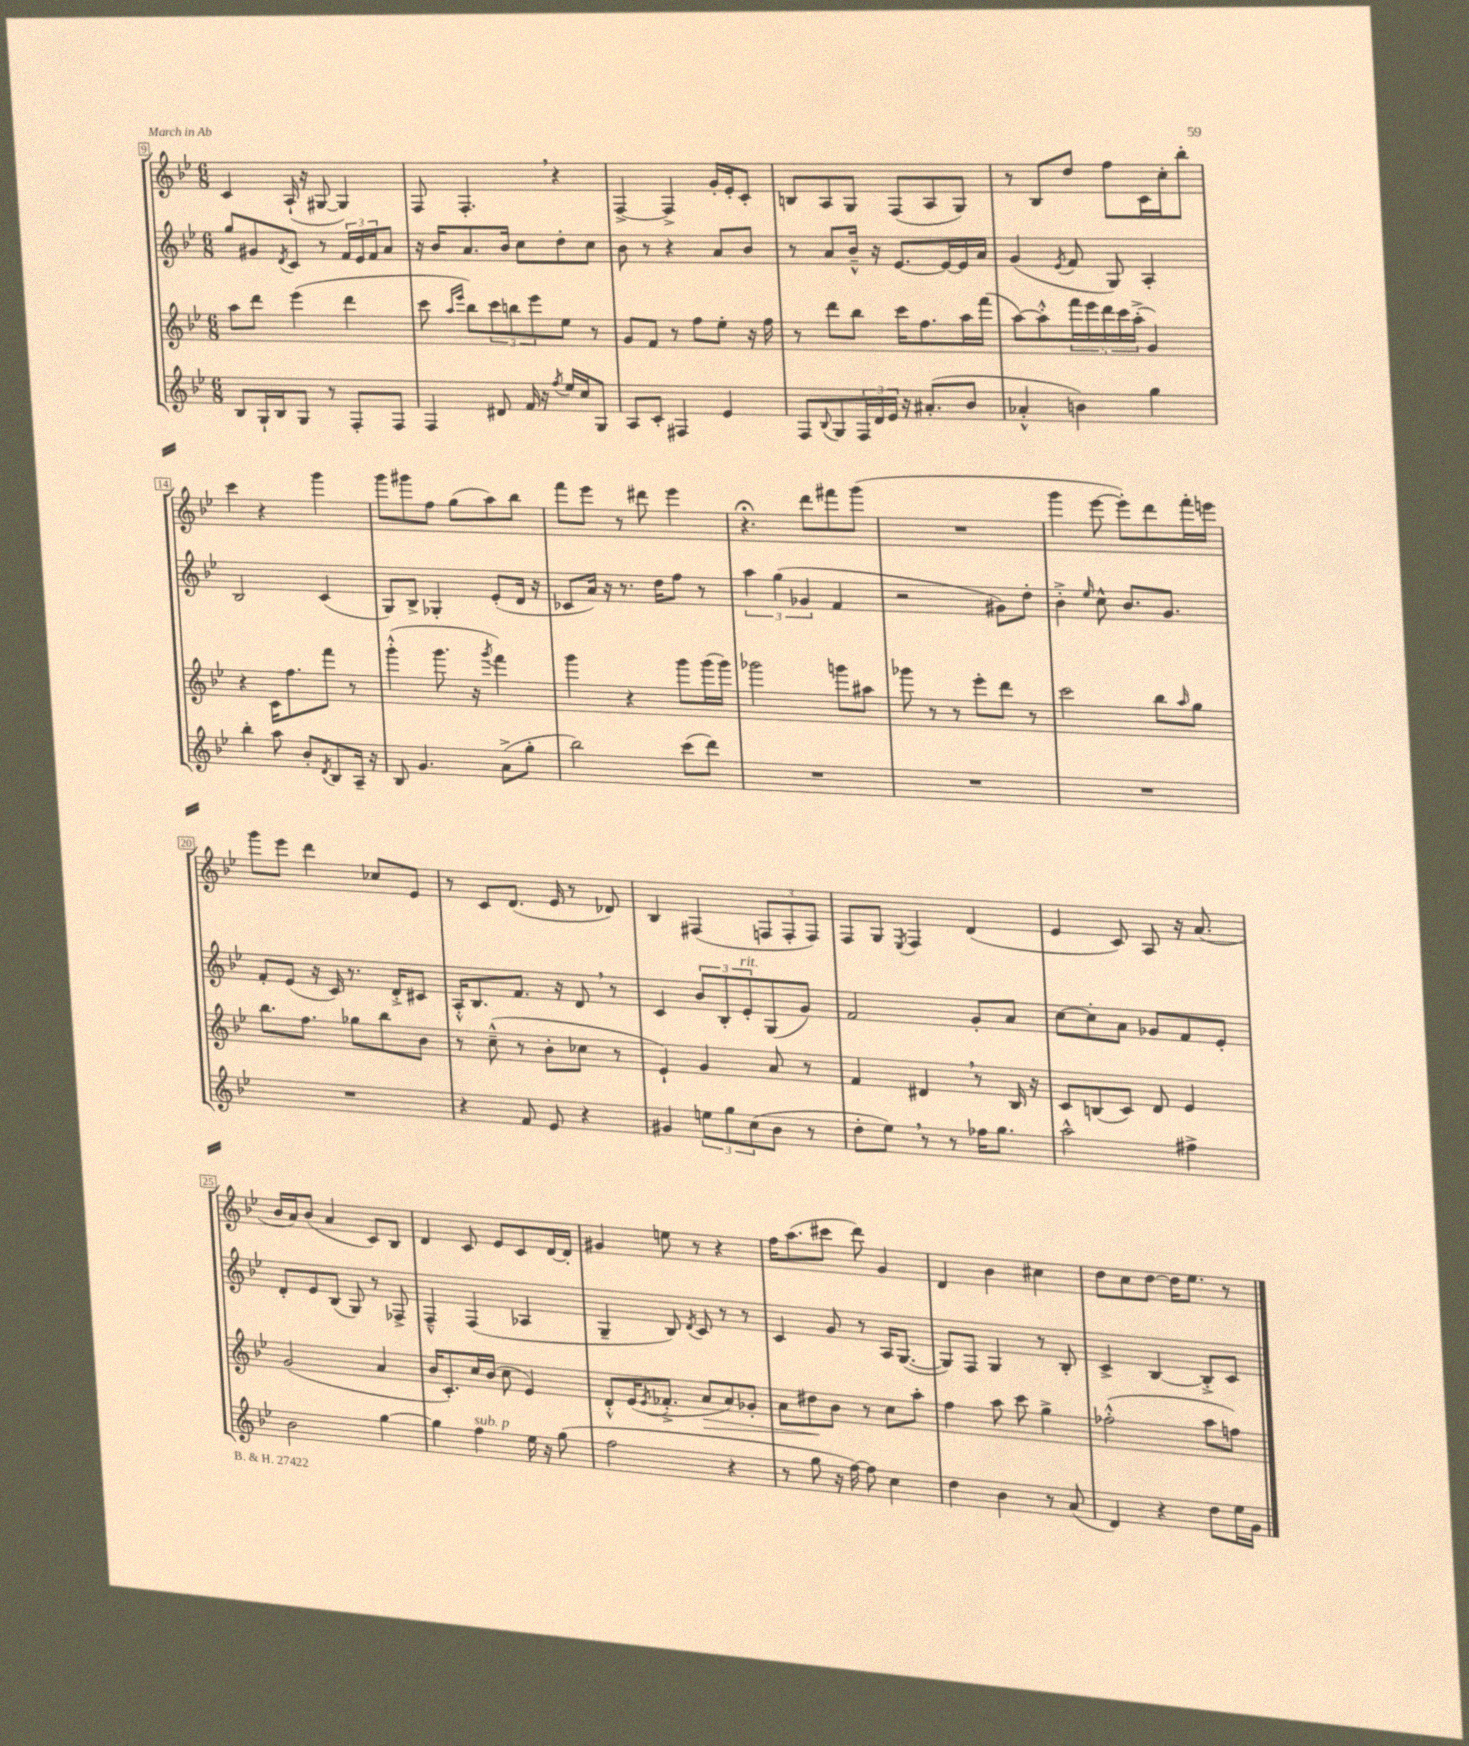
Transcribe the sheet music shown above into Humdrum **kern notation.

**kern	**kern	**kern	**kern
*staff4	*staff3	*staff2	*staff1
*clefG2	*clefG2	*clefG2	*clefG2
*k[b-e-]	*k[b-e-]	*k[b-e-]	*k[b-e-]
*M6/8	*M6/8	*M6/8	*M6/8
8B-/L	8aa\L	8gg/L	4c/
16G`/L	8ddd\J	8g#/	.
16B-/J	.	.	.
.	.	8qd/	.
8G/J	(4eee-\	8c/J	(16A`/
.	.	.	16r
8r	.	8r	[8G#/
8F'/L	4ddd\	24f/LL	4G#/])
.	.	24e-/	.
.	.	24f/J	.
8F/J	.	8a/J	.
=	=	=	=
4F/	8ccc\	16r	8F/
.	.	16b-/LK	.
.	16qqaa/LL	.	.
.	16qqeee-/JJ	.	.
.	8bb-\L)	8.a/	4.F'/
8d#/	12ccc\	.	.
.	.	16b-/Jk	.
.	12bb\	.	.
16f/	.	8cc\L	.
.	12eee-\	.	.
16r	.	.	.
8qff/	.	.	.
16ee-/LL	8ee-\J	8dd'\	4r
16cc/J	.	.	.
8G/J	8r	8cc\J	.
=	=	=	=
8A/L	8g/L	8b-\	[4F^/
8c'/J	8f/J	8r	.
4F#/	8r	4r	4F^/]
.	8ff\L	.	.
4e-/	8ee-'\J	8a/L	16g'/LL
.	.	.	16e-'/J
.	16r	8b-/J	8c'/J
.	16ff\	.	.
=	=	=	=
8F/L	8r	8r	8B/L
8qqB-/	.	.	.
8G/	8ddd\L	8a/L	8A/
24F/L	8bb-\J	16b-~^^/Jk	8G/J
24d/	.	.	.
.	.	16r	.
24e-/JJ	.	.	.
16r	16ccc\LK	[8.e-/L	(8F/L
(8.a#'/L	8.ff\	.	.
.	.	.	8A/
.	.	16e-/_L	.
8b-/J	16aa\L	16e-/]	8G/J)
.	(16fff\JJ	16a/JJ	.
=	=	=	=
4a-'^^/	[8aa\L)	(4g/	8r
.	8aa'^^\]	.	8B-/L
.	.	8qe-/	.
4b\)	20fff\L	8f/	8dd/J
.	20eee-\	.	.
.	20ddd\	.	.
.	.	8G/)	8ff\L
.	20ccc\	.	.
.	(20aa'^\JJ	.	.
4gg\	4g/)	4A'/	16c\L
.	.	.	16cc'\J
.	.	.	8bb-'\J
=	=	=	=
4bb-'\	4r	2B-/	4ccc\
8aa\	16c\LK	.	4r
.	8.ff\	.	.
8b-'/L	.	.	.
8qd/	.	.	.
8B-/	8fff\J	(4c/	4ggg\
16A~/Jk	8r	.	.
16r	.	.	.
=	=	=	=
8B-/	(4ggg'^^\	8G/L)	8ggg\L
4.g/	.	8B-^/J	8ggg#\
.	8.ggg\	4G-'/	8ff\J
.	.	.	(8gg\L
.	16r	.	.
.	8qggg/	.	.
(8a^\L	4fff\)	(8e-'/L	8aa\)
8gg'\J	.	16d/Jk	8bb-\J
.	.	16r	.
=	=	=	=
2bb-\)	4ggg\	8c-/L	8fff\L
.	.	16a/Jk)	8eee-\J
.	.	16r	.
.	4r	8.r	8r
.	.	.	8ddd#\
.	.	16dd\LK	.
(8ccc\L	8ggg\L	8ff\J	4eee-\
8ddd\J)	(16ggg\L	8r	.
.	16ggg\JJ)	.	.
=	=	=	=
2.r	2ggg-\	6aa\	4.r;
.	.	(6gg\	.
.	.	6g-/	.
.	.	.	8ddd\L
.	8ggg\L	4f/	8fff#\
.	8aa#\J	.	(8ggg\J
=	=	=	=
2.r	8ggg-\	2r	2.r
.	8r	.	.
.	8r	.	.
.	8eee-'\L	.	.
.	8ddd\J	8g#\L)	.
.	8r	8dd'\J	.
=	=	=	=
2.r	2ccc\	4b-'^\	4ggg\
.	.	16qqee-/	.
.	.	8cc^^\	[8eee-\
.	.	8.b-/L	8eee-'\]L)
.	8bb-\L	.	8ddd\
.	.	8.g/J	.
.	16qqaa/	.	.
.	8gg\J	.	16fff'\L
.	.	.	16eee\JJ
=	=	=	=
2.r	8.bb-\L	8f'/L	8ggg\L
.	.	(8e-/J	8eee-\J
.	8.ff\J	.	.
.	.	16r	4ddd\
.	.	16c/)	.
.	8gg-\L	8.r	.
.	8bb-\	.	8cc-/L
.	.	16d'^/LK	.
.	8b-\J	8c#/J	8e-/J
=	=	=	=
4r	8r	16A'^^/LK	8r
.	.	8.B-/	.
.	(8cc~^^\	.	8c/L
8f/	8r	8.f/J	(8.d/J
8e-/	8b-'\L	.	.
.	.	16r	16e-/
4r	8cc-\J	8d/	8r
.	8r	8r	8d-/)
=	=	=	=
4g#/	4e-`/)	4c/	4B-/
12ee\L	4g/	12b-/L	(4F#/
12gg\	.	12B-'/	.
(12cc\	.	12e-'/	.
8b-\J	8a/	(8G/	12F/L
.	.	.	12F'/
8r	8r	8g/J)	.
.	.	.	12F/J)
=	=	=	=
8dd'\L	4f/	2f/	8F/L
8ee-\J)	.	.	8G/J
.	.	.	8qE-/
8r	4d#/	.	4F/
8r	.	.	.
16ff-\LK	8r	8g'/L	(4d/
8.gg\J	.	.	.
.	16B-/	8a/J	.
.	16r	.	.
=	=	=	=
2aa^^\	8c/L	[8cc\L	4e-/
.	(8B/	8cc'\]	.
.	8c/J)	8a\J	8c/)
.	8d/	8g-/L	8A/
4ff#^\	4e-/	8f/	16r
.	.	.	(8.a/
.	.	8e-'/J	.
=	=	=	=
2b-\	(2g/	8d'/L	16b-/LL
.	.	.	16a/J)
.	.	8e-/	(8b-/J
.	.	(8B-/J	4a/
.	.	8G/)	.
[4gg\	4a/	8r	8c/L)
.	.	8F-^/	8B-/J
=	=	=	=
4gg\]	16b-/LK	4F~^^/	4d/
.	8.c'/)	.	.
4ff\	16cc/L	(4F/	8c/
.	(16b-/JJ	.	.
.	8cc\	.	8e-/L
16ee-\	4e-/)	4A-/	8c/
16r	.	.	.
(8gg\	.	.	[16d/L
.	.	.	16d'/]JJ
=	=	=	=
2ff\	8d'^^/L	4G~/	4g#/
.	(16e-/K	.	.
.	8qe-/	.	.
.	8.f-'^/J	.	.
.	.	8B-/)	8ee\
.	.	8qd/	.
.	8a/L	8c/	8r
4r	8a/)	8r	4r
.	8g-'/J	8r	.
=	=	=	=
8r	8a\L	4c/	16ff\LK
.	.	.	(8.aa\
8gg\	8dd#\	.	.
16r	8b-\J	8g/	8ccc#\J
[16ff\)	.	.	.
8ff\]	8r	8r	8ddd\)
4cc\	8cc\L	16A/LK	4g/
.	.	([8.G/J	.
.	8aa'\J	.	.
=	=	=	=
4dd\	4ff\	8G/]L)	4d/
.	.	8F/J	.
4b-\	8aa\	4G/	4b-\
.	8ccc\	.	.
8r	4gg^\	8r	4cc#\
(8a/	.	8B-'/	.
=	=	=	=
4d/)	(2ff-'^^\	4c^/	8dd\L
.	.	.	8cc\
4r	.	[4B-/	[8dd\J
.	.	.	16dd\]LK
.	.	.	8.ee-\J
8dd\L	8aa\L	8B-'^/]L	.
16ee-\L	8ff\J)	8c/J	8r
16g\JJ	.	.	.
==	==	==	==
*-	*-	*-	*-
